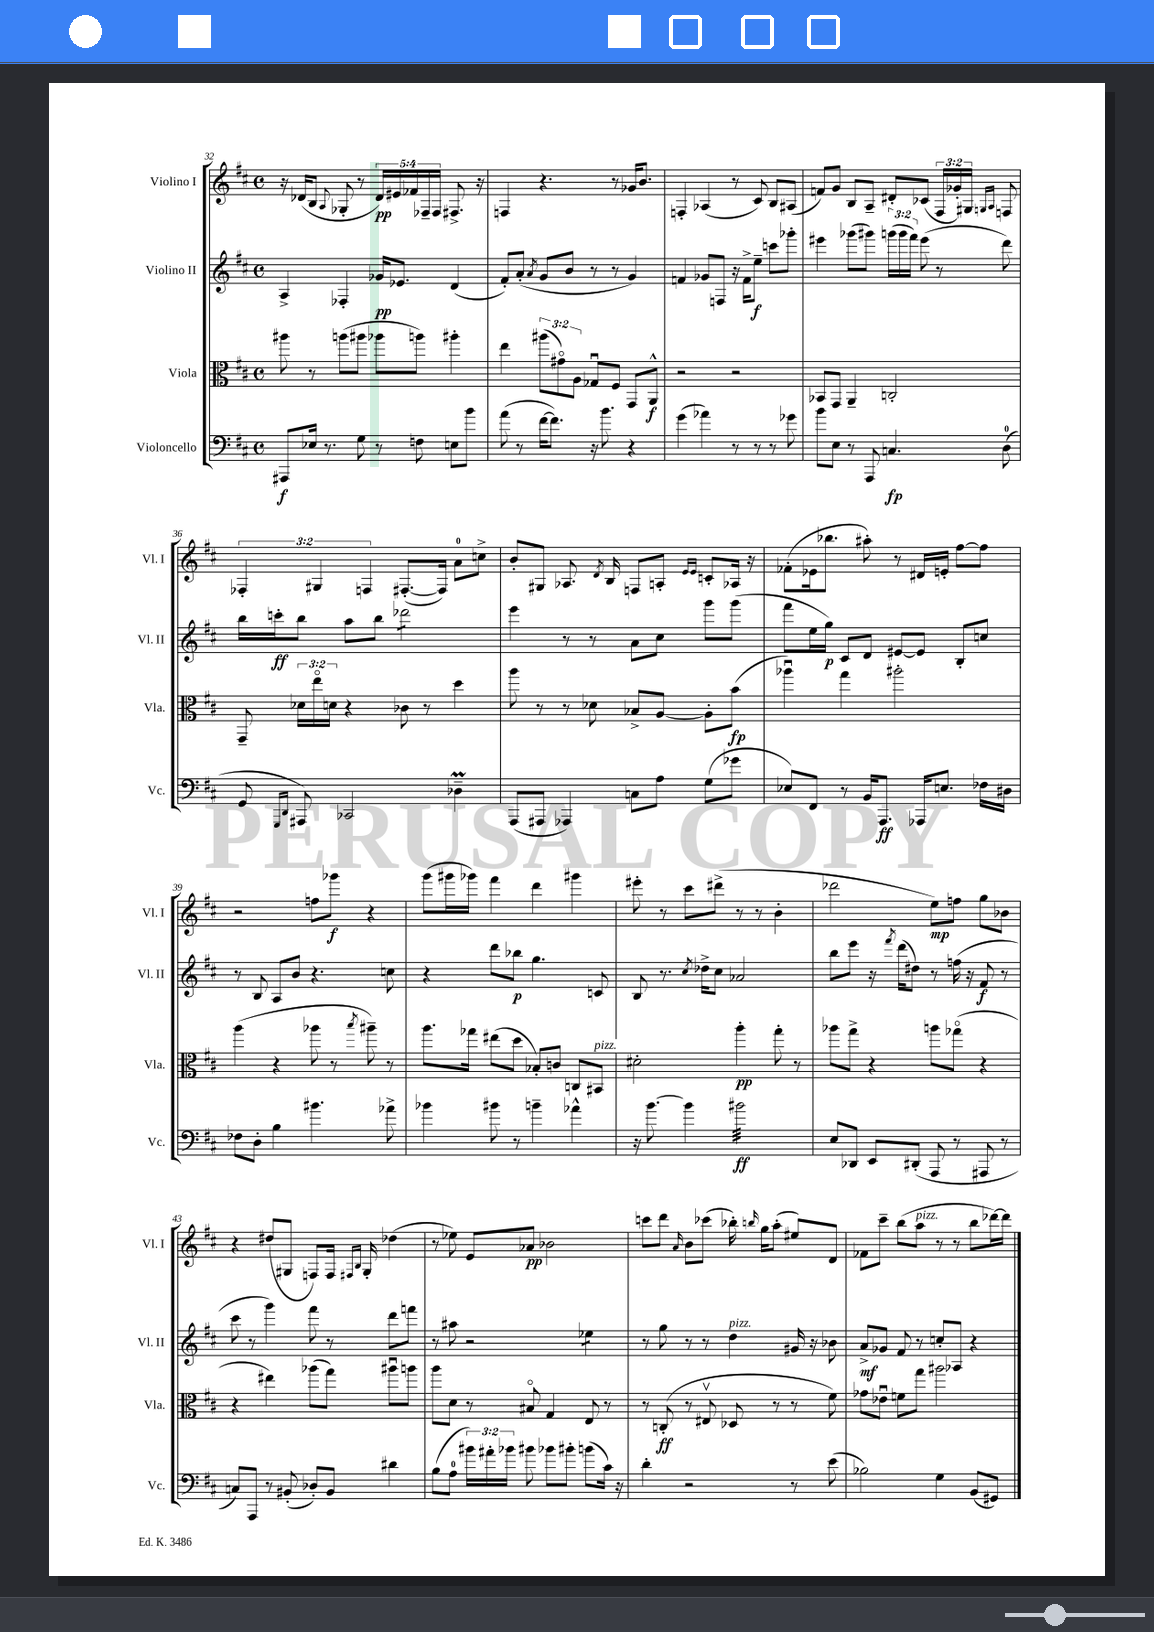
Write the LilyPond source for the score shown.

<<
\new StaffGroup <<
\new Staff = "s0" \with { instrumentName = "Violino I" shortInstrumentName = "Vl. I" } {
    \clef treble \key d \major \defaultTimeSignature \time 4/4 \override Staff.TupletNumber.text = #tuplet-number::calc-fraction-text
    \autoBeamOff r16 des'16[( b8] \appoggiatura { a8 } ges8-. r8 \tuplet 5/4 { des'16[\pp) eis'16 fes'16 fes16-- fes16] } fis8.-> r16 |
    f4 r4. r8 ges'16[ b'8.] |
    f4-. aes4( r8 cis'8) b8[ ais8]( |
    f'8[) g'8] b8[ a8]-- dis'8[-. ces'8]( \tuplet 3/2 { fis16[ ges'16-.) gis16] } \grace { g16[ a16] } f8 |
    \tuplet 3/2 { fes4-. gis4 f4 } fis8.[~-.( fis16]) a'8[-0 c''8]-> |
    b'8[-. gis8] aes8. \acciaccatura { d'8 } b16 f8[ a8]-. \grace { e'16[ e'16] } c'8[-. aes16] r16 |
    fes'8[-.( ees'16 bes''8.] ais''8-.) r8 dis'16[ e'16]-. fis''8[~ fis''8] |
    r2 f''8[ ges'''8]\f r4 |
    g'''8[( gis'''16 ges'''16]) fis'''4 d'''4 gis'''4 |
    eis'''8-. r8 cis'''8[ dis'''8]->( r8 r8 b'4-. |
    des'''2 e''8[\mp) f''8] g''8[ bes'8] |
    r4 dis''8[( gis8] f8[) f16] \grace { fis16[ b16] } gis16-. des''4( |
    r8 ees''8) e'8[ aes'8]\pp bes'2 |
    c'''8[ d'''8] \grace { a'16 } b'8[ ces'''8]( bes''16-.) \grace { b''16 } g''16[ a''8]-.( eis''8[) d'8] |
    fes'8[ cis'''8]-- b''8[( a''8]^\markup { \italic "pizz." } r8 r8 b''8[ des'''16~) des'''16] \bar "|." |
}
\new Staff = "s1" \with { instrumentName = "Violino II" shortInstrumentName = "Vl. II" } {
    \clef treble \key d \major \defaultTimeSignature \time 4/4 \override Staff.TupletNumber.text = #tuplet-number::calc-fraction-text
    \autoBeamOff a4-> fes4-. ges'16[\pp ees'8.] d'4( |
    fis'8[-.) a'8]-.( \acciaccatura { a'8 } g'8[ b'8] r8 r8 g'4) |
    f'4 ges'8[ f8] r16 f'16[-> e''8]--\f c'''8[ ges'''8]-. |
    eis'''4 ges'''8[( gis'''8]) \tuplet 3/2 { g'''16[( g'''16 fis'''16]) } eis'''8( r8 d'''8) |
    b''16[ c'''16-.\ff b''8] a''8[ b''8] des'''2:8 |
    e'''4 r8 r8 a'8[ cis''8] g'''8[ g'''8]( |
    fis'''8[ e''16 g''16]\p) cis'8[ d'8] eis'8[~ eis'8] b8[-. c''8] |
    r8 b8 a8[ b'8] r4. c''8 |
    r4 d'''8[ bes''8]\p g''4. c'8 |
    b8 r8. \acciaccatura { cis''8 } des''16[-> cis''8] aes'2 |
    b''8[ e'''8] r16 \acciaccatura { fis'''8 } d'''16[( dis''8]) r8 f''16( r16 fis'8\f r8 |
    cis'''8 r8 g'''4) fis'''8 r8 d'''8[ f'''8] |
    r8 ais''8 r2 ees''4:8 |
    r8 g''8 r8 r8 d''4^\markup { \italic "pizz." } gis'16 r16 bes'8 |
    a'8[->\mf ges'8] fis'8 r8 c''8[-. aes8] r4 \bar "|." |
}
\new Staff = "s2" \with { instrumentName = "Viola" shortInstrumentName = "Vla." } {
    \clef alto \key d \major \defaultTimeSignature \time 4/4 \override Staff.TupletNumber.text = #tuplet-number::calc-fraction-text
    \autoBeamOff ais''8 r8 a''8[( ais''8] aes''8[ a''8]) ais''4-. |
    e''4 \tuplet 3/2 { ais''8[( gis'8\flageolet) a8] } ges8[\downbow fis8] g,8[ a,8]-^\f |
    r2 r2 |
    bes,8[ g,8] a,4-- c2-. |
    g,8-- \tuplet 3/2 { des'16[ e''16\flageolet d'16] } r4 ces'8 r8 d''4 |
    a''8 r8 r8 des'8 bes8[-> a8]~ a8[-. b'8]\fp( |
    aes''4\downbow) g''4 ais''2-. |
    a''4( r4 aes''8 r8 \acciaccatura { b''8 } ais''8--) r8 |
    a''8.[ ges''16] eis''8[( d''8] bes8[-.) c'8] c8[ bis,8]^\markup { \italic "pizz." } |
    dis'2-. a''4-.\pp g''8-. r8 |
    aes''8[ g''8]-> r4 a''8[ ges''8]\flageolet( r4 |
    r4 eis''4) aes''8[( g''8]) ais''8[\downbow a''8] |
    a''8[ d'8] r8 bis8\flageolet g4 e8 r8 |
    r8 c8-.\ff( r8 eis8\upbow des8 r8 r8 fis'8) |
    ges'8[ ees'8]\downbow f'8[ g''8] ais''2 \bar "|." |
}
\new Staff = "s3" \with { instrumentName = "Violoncello" shortInstrumentName = "Vc." } {
    \clef bass \key d \major \defaultTimeSignature \time 4/4 \override Staff.TupletNumber.text = #tuplet-number::calc-fraction-text
    \autoBeamOff ais,,8[\f ees16] r8. g8 r8 f8 e8[ b'8] |
    a'8( r8 fis'16[~ fis'8.]) r16 b'8. r4 |
    g'4( aes'4) r8 r8 r8 ges'8 |
    b'8[ e8] r8 a,,8 c4.\fp d8-0( |
    g,8 \grace { g,,16[ d,16] } ais,,8) ces,2 des4--\prall |
    a,,8[( ais,,8] aes,,4) c8[ a8] g8[( ges'8] |
    ees8[) fis,8] r8 b,16[ a,,8.]\ff aes,,16[ e8.] fes16[ dis16] |
    fes8[ d8]-. b4 bis'4. aes'8-> |
    bes'4 bis'8 r8 b'4-- aes'4-^ |
    r16 b'8.~ b'4 bis'2:32\ff |
    e8[ des,8] e,8[ dis,8]-.( a,,8 r8 ais,,8 r8 |
    c8[) a,,8] r8 bis,8-.( des8[-.) bis,8] dis'4 |
    b8[( a8]-0 \tuplet 3/2 { bis'16[) ais'16-. bes'16] } bis'8 bes'8[ bis'8]-. b'8[( cis'16]) r16 |
    d'4-. r2 r8 e'8( |
    bes2) g4 b,8[( gis,8]) \bar "|." |
}
>>
>>
\layout { \context { \Score currentBarNumber = #32 } }
